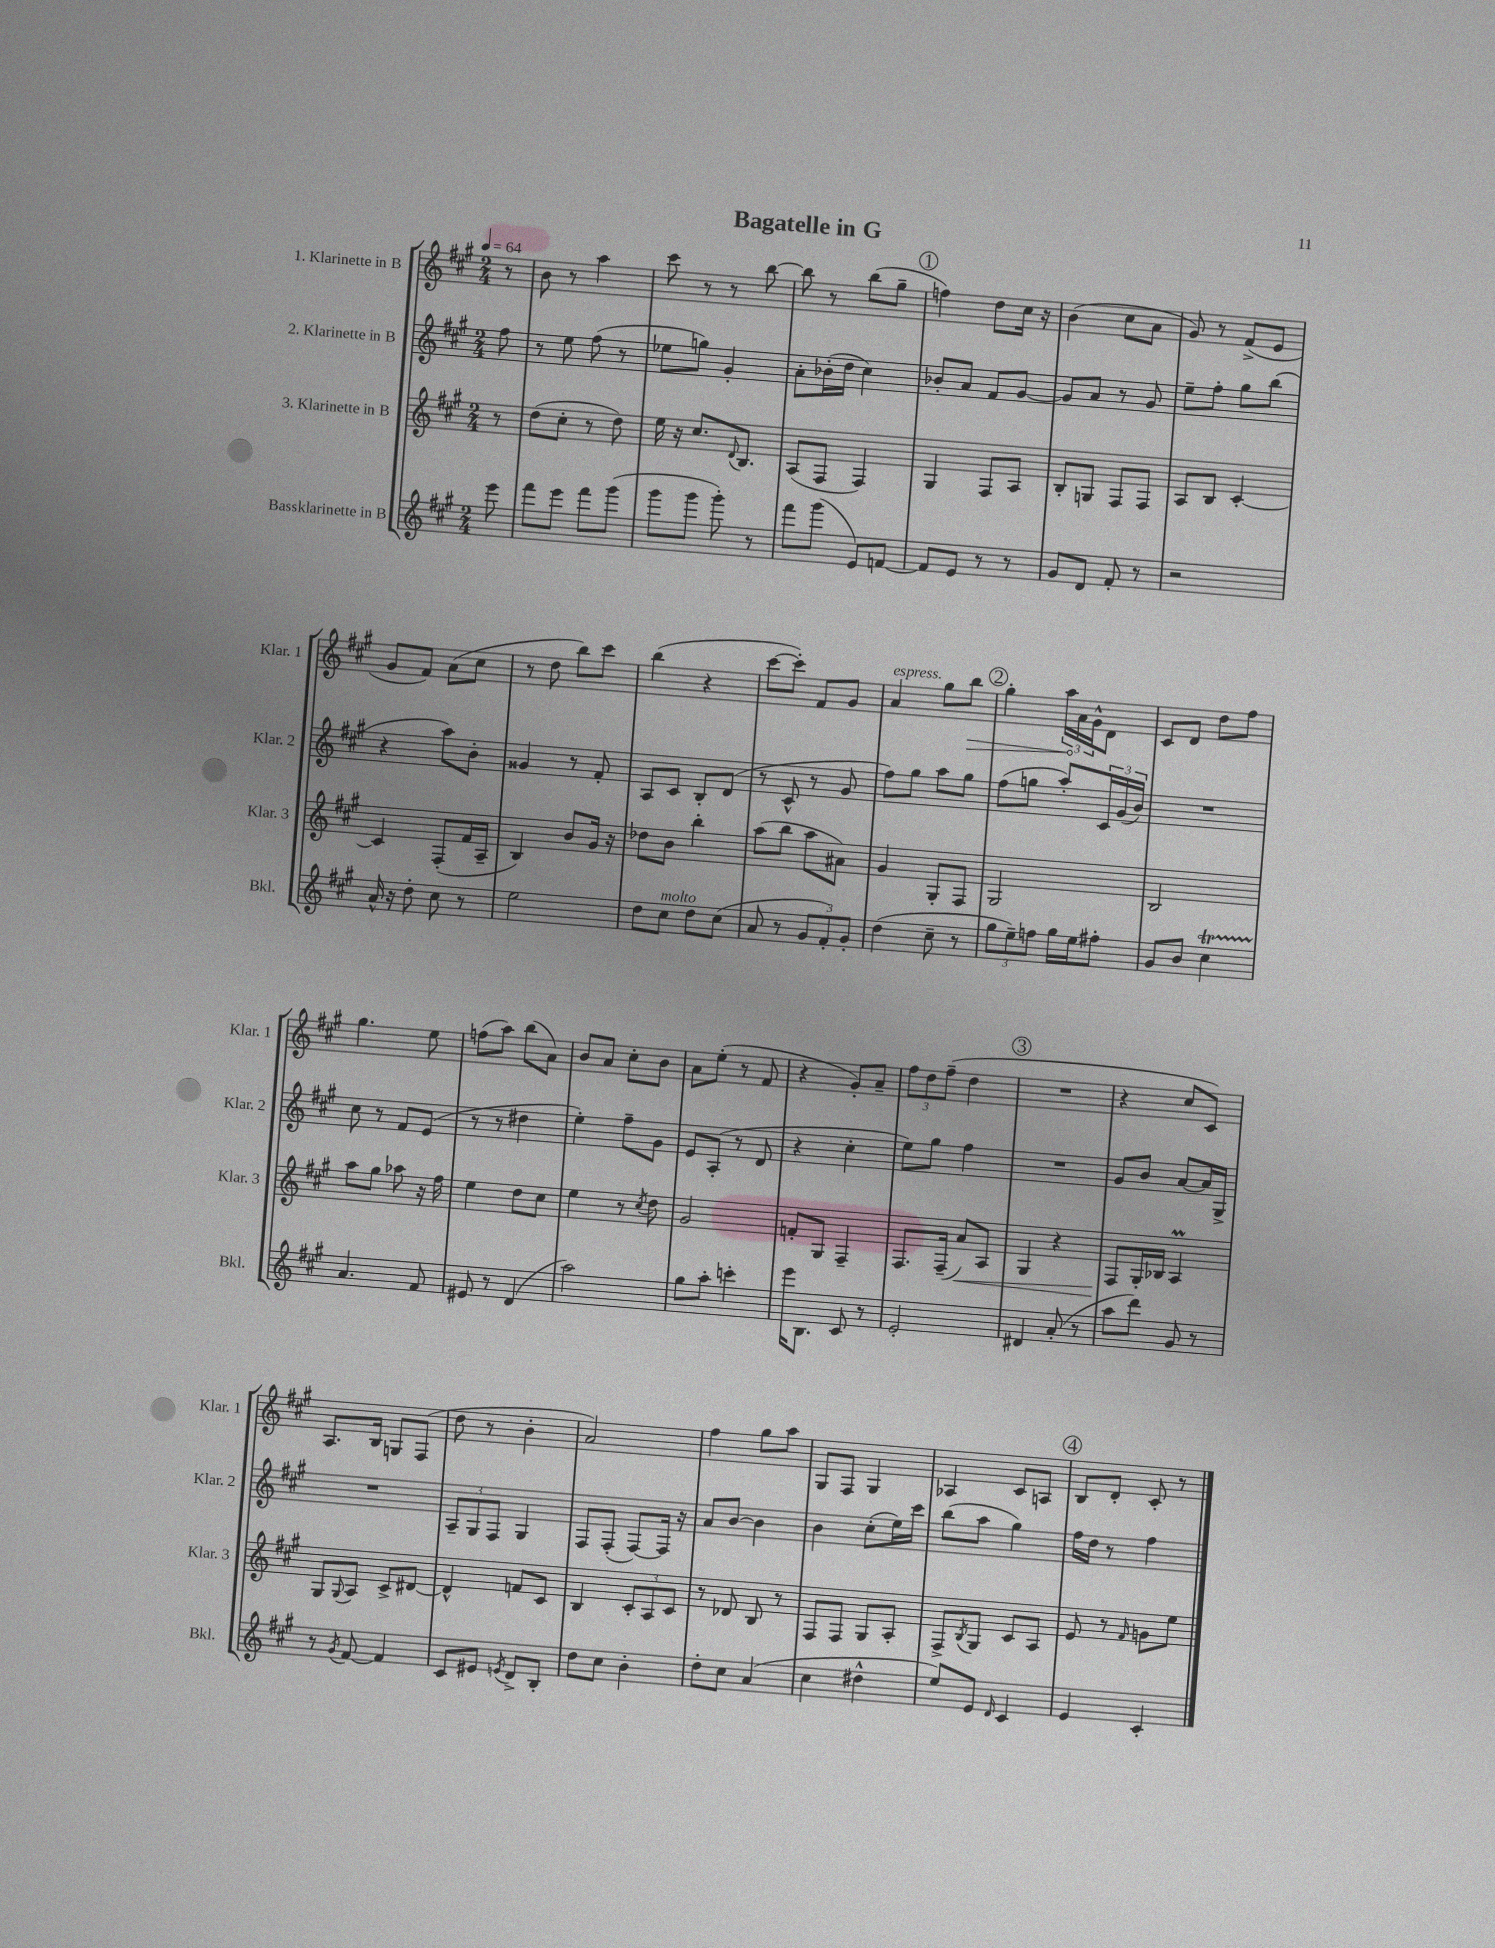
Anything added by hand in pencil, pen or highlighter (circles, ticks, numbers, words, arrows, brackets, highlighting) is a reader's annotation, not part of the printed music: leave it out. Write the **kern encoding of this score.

**kern	**kern	**kern	**kern
*staff4	*staff3	*staff2	*staff1
*clefG2	*clefG2	*clefG2	*clefG2
*k[f#c#g#]	*k[f#c#g#]	*k[f#c#g#]	*k[f#c#g#]
*M2/4	*M2/4	*M2/4	*M2/4
*MM64	*MM64	*MM64	*MM64
8eee\	8r	8ff#\	8r
=	=	=	=
8fff#\L	(8dd\L	8r	8b\
8eee\J	8cc#'\J	8ee\	8r
8fff#\L	8r	(8ff#\	4aa\
(8ggg#\J	8dd\)	8r	.
=	=	=	=
8ggg#\L	16ee\	8ee-\L	8ccc#\
.	16r	.	.
8ggg#\J	8.cc#/L	8gg\J)	8r
8ggg#'\)	.	4g#'/	8r
.	8qqd/	.	.
.	8.B/J	.	.
8r	.	.	[8bb\
=	=	=	=
8fff#\L	(8A/L	8a'\L	8bb\]
(8ggg#\J	8F#/J	(16b-'\L	8r
.	.	16dd\JJ	.
8e/L)	4F#/)	4cc#\)	(8bb\L
[8f/J	.	.	8gg#~\J
=	=	=	=
8f/]L	4G#/	8b-'/L	4ff\)
8e/J	.	8a/J	.
8r	8F#/L	8f#/L	8dd\L
8r	8A/J	[8g#/J	16cc#\Jk
.	.	.	16r
=	=	=	=
8g#/L	8B'/L	8g#/]L	(4b\
8d/J	8G/J	8a/J	.
8f#'/	8F#/L	8r	8cc#\L
8r	8F#/J	8g#/	8a\J
=	=	=	=
2r	8A/L	8ee~\L	8g#/)
.	8B/J	8ff#'\J	8r
.	[4c#'/	8gg#\L	(8f#^/L
.	.	(8bb\J	8e/J
=	=	=	=
16a^^/	4c#/]	4r	8g#/L
16r	.	.	.
8dd'\	.	.	8f#/J)
8cc#\	(8F#'/L	8aa\L)	(8a\L
8r	16f#/L	8b'\J	8cc#\J
.	16A~/JJ	.	.
=	=	=	=
2ee\	4B/)	4g##/	8r
.	.	.	8dd\
.	8b/L	8r	8bb\L)
.	16g#/Jk	8f#'/	8ccc#\J
.	16r	.	.
=	=	=	=
8dd\L	8dd-\L	8A/L	(4bb\
8cc#\J	8b\J	8c#/J	.
8dd\L	4bb'\	8B'/L	4r
(8cc#\J	.	(8d/J	.
=	=	=	=
8a/	(8aa\L	8r	[8ccc#\L
8r	8bb\J	8c#^^/	8ccc#'\]J)
12g#/L	8aa\L	8r	8f#/L
12f#'/)	.	.	.
.	8a#\J)	8g#/	8g#/J
12g#'/J	.	.	.
=	=	=	=
(4dd\	4g#/	8ff#\L)	4a/
.	.	8gg#\J	.
8cc#~\	8G#'/L	8aa\L	8gg#\L
8r	8F#/J	8gg#\J	8bb\J
=	=	=	=
12gg#\L	2G#/	(8ff#\L	4gg#'\
12ee~\)	.	.	.
.	.	8gg\J	.
12ff\J	.	.	.
16gg#\LL	.	8aa'/L)	24aa\LL
.	.	.	24a\
16ee\J	.	.	.
.	.	.	24g#^^\J
8ff#'\J	.	24c#/L	8d\J
.	.	(24g#/	.
.	.	24b/JJ)	.
=	=	=	=
8g#/L	2B/	2r	8c#/L
8b/J	.	.	8d/J
4cc#\	.	.	8dd\L
.	.	.	8ff#\J
=	=	=	=
4.a/	8aa\L	8cc#\	4.gg#\
.	8gg#\J	8r	.
.	8aa-\	8f#/L	.
8f#/	16r	(8e/J	8ee\
.	16ff#\	.	.
=	=	=	=
8e#/	4ee\	8r	(8ff\L
8r	.	8r	8aa\J)
(4d/	8dd\L	4dd#\	(8bb\L
.	8cc#\J	.	8a\J)
=	=	=	=
2aa\)	4ee\	4ee'\)	8b/L
.	.	.	8a/J
.	8r	8ff#~\L	8cc#'\L
.	8qcc#/	.	.
.	8dd\	8g#\J	8b\J
=	=	=	=
8gg#\L	2g#/	8e/L	8a\L
8aa'\J	.	(8A'/J	(8ee'\J
4ccc'\	.	8r	8r
.	.	8d/	8f#/
=	=	=	=
16eee\LK	8f'/L	4r	4r
8.B\J	.	.	.
.	8G#/J	.	.
8c#/	4F#~/	4cc#'\	8g#'/L)
8r	.	.	8a~/J
=	=	=	=
2e'/	8.F#/L	8ee\L)	12ff#\L
.	.	.	12dd\
.	.	8gg#\J	.
.	.	.	(12ff#~\J
.	(16F#~/Jk	.	.
.	8a/L)	4ff#\	4dd\
.	8A/J	.	.
=	=	=	=
4d#/	4G#/	2r	2r
(8a'/	4r	.	.
8r	.	.	.
=	=	=	=
8aa\L	8F#/L	8g#/L	4r
8ddd\J)	16G#'/L	8b/J	.
.	16B-/JJ	.	.
8g#/	4A/	[8a/L	8cc#/L
8r	.	16a/]L	8c#/J)
.	.	16G#^/JJ	.
=	=	=	=
8r	8G#/L	2r	8.A/L
8qg#/	8qqG#/	.	.
[8f#/	8A/J	.	.
.	.	.	16B/Jk
4f#/]	8c#^/L	.	8G/L
.	[8d#/J	.	(8F#/J
=	=	=	=
8c#/L	4d#^^/]	12A~/L	8dd\
.	.	12G#/	.
8e#/J	.	.	8r
.	.	12F#/J	.
8qe/	.	.	.
8d^/L	8f/L	4G#/	4b'\
8B'/J	8c#/J	.	.
=	=	=	=
8dd\L	4B/	8F#/L	2a/)
8cc#\J	.	(8F#'/J	.
4b'\	12c#'/L	[8F#/L)	.
.	12A/	.	.
.	.	16F#/]Jk	.
.	12c#/J	.	.
.	.	16r	.
=	=	=	=
8dd'\L	8r	8a/L	4ff#\
8cc#\J	8d-/	[8b/J	.
(4a/	8B/	4b\]	8gg#\L
.	8r	.	8aa\J
=	=	=	=
4cc#\	8F#/L	4b\	8G#/L
.	8F#/J	.	8F#/J
4dd#^^\	8G#/L	(8cc#'\L	4G#/
.	8A'/J	16ee\L)	.
.	.	16ccc#\JJ	.
=	=	=	=
8ee/L)	8F#^/L	(8bb\L	4A-/
.	8qB/	.	.
8e/J	8G#/J	8aa\J	.
16qqd/	.	.	.
4c#/	8c#/L	4gg#\)	8c#/L
.	8A/J	.	8A/J
=	=	=	=
4e/	8e/	16ff#\LL	8B/L
.	.	16dd\JJ	.
.	8r	8r	8d'/J
.	16qqf#/	.	.
4c#'/	8g\L	4ff#\	8c#'/
.	8ee\J	.	8r
==	==	==	==
*-	*-	*-	*-
